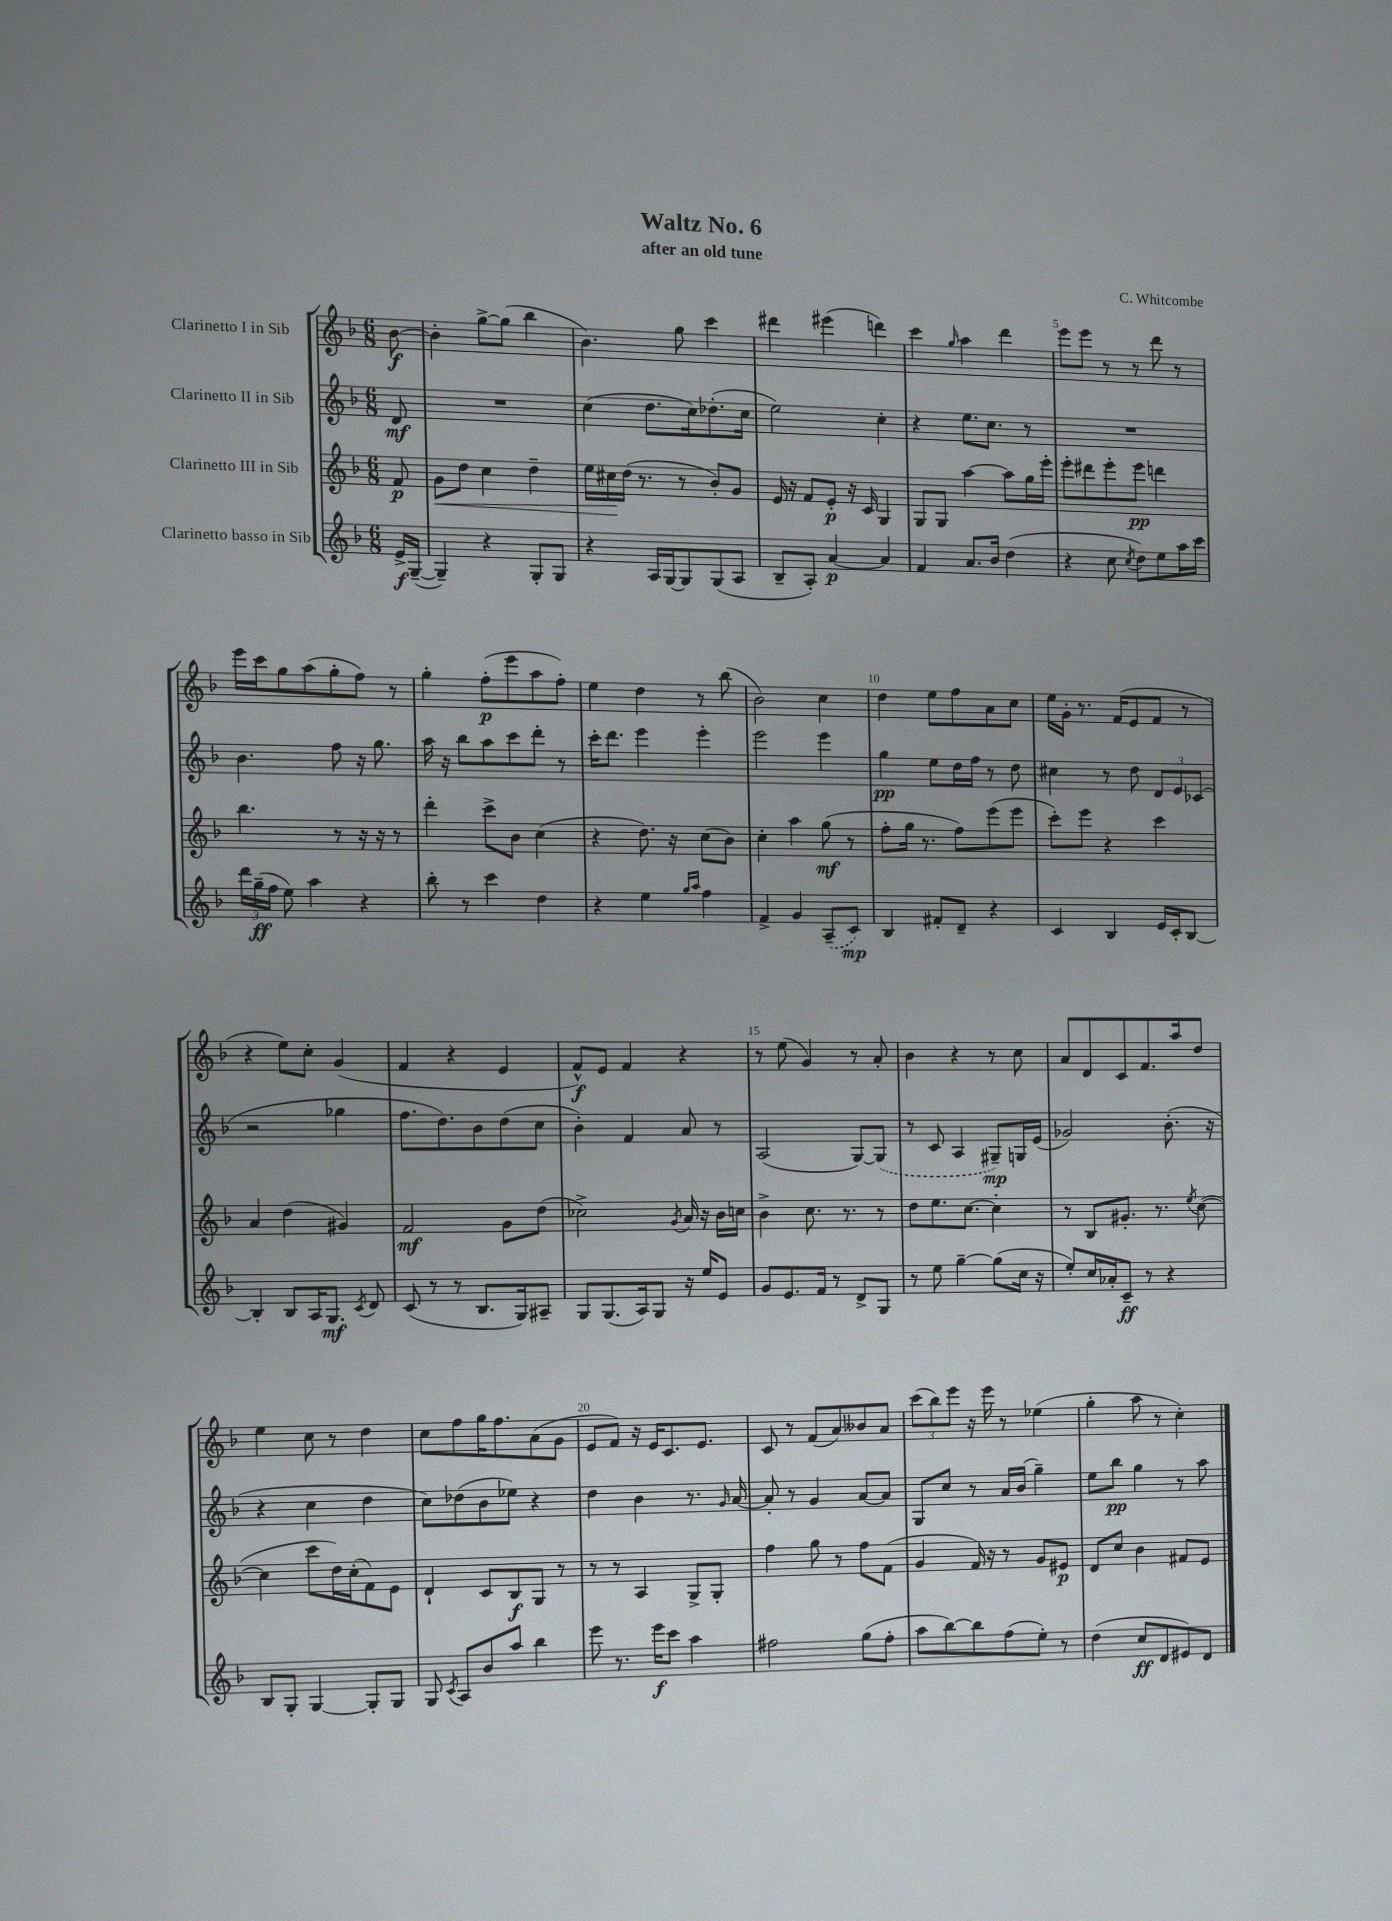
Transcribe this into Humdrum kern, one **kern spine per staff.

**kern	**kern	**kern	**kern
*staff4	*staff3	*staff2	*staff1
*clefG2	*clefG2	*clefG2	*clefG2
*k[b-]	*k[b-]	*k[b-]	*k[b-]
*M6/8	*M6/8	*M6/8	*M6/8
16e^/LL	8f/	8d/	[8b-\
([16G~/JJ	.	.	.
=	=	=	=
4G~/])	8g\L	2.r	4b-'\]
.	8dd\J	.	.
4r	4cc\	.	[8gg^\L
.	.	.	(8gg\]J
8G'/L	4dd~\	.	4bb-\
8G/J	.	.	.
=	=	=	=
4r	16ee\LL	(4cc\	4.b-\)
.	16cc#\	.	.
.	(16dd\JJ	.	.
.	8.r	.	.
16A/LL	.	8.dd\L	.
[16G/J	.	.	.
8G/]	8r	.	8gg\
.	.	16cc\k)	.
(8G/	8b-'/L)	(8.dd-'\	4ccc\
8A/J	8g/J	.	.
.	.	16cc\Jk	.
=	=	=	=
8B-~/L	16e/	2ee\)	4ddd#\
.	16r	.	.
8A'/J)	8f/L	.	.
[4a/	8e'/J	.	(4eee#\
.	16r	.	.
.	16c/	.	.
4a/]	4G/	4cc'\	4ddd\)
=	=	=	=
4f/	8G/L	4r	4ccc\
.	8G/J	.	.
.	.	.	16qqgg/
8.a/L	[4aa\	8.ee\L	4aa\
16b-/Jk	.	8.cc\J	.
(4dd\	8aa\]L	.	4ddd\
.	16gg\L	8r	.
.	16eee'\JJ	.	.
=	=	=	=
4r	8eee'\L	2.r	8eee\L
.	8ddd#\	.	8eee\J
8cc\	8eee'\	.	8r
8qcc/	.	.	.
8dd\L)	8eee\J	.	8r
8ee\	4ddd\	.	8ddd\
16aa\L	.	.	8r
16ccc\JJ	.	.	.
=	=	=	=
24ddd\LL	4.bb-\	4.b-\	16eee\LL
(24gg~\	.	.	.
.	.	.	16ccc\J
24ff\JJ	.	.	.
8ee\)	.	.	8gg\
4aa\	.	.	(8aa\
.	8r	8ff\	8gg'\
4r	16r	16r	8ff\J)
.	16r	8.gg\	.
.	8r	.	8r
=	=	=	=
8bb-'\	4ddd'\	16aa\	4gg'\
.	.	16r	.
8r	.	8bb-\L	.
4ccc\	8ccc^\L	8aa\	(8ff'\L
.	8b-\J	8ccc\	8eee\
4dd\	(4cc\	8ddd'\J	8aa\
.	.	8r	8ff'\J)
=	=	=	=
4r	4r	16ccc'\LK	4ee\
.	.	8.ddd\J	.
4ee\	8.dd\)	4eee\	4dd\
.	16r	.	.
16qqgg/LL	.	.	.
16qqaa/JJ	.	.	.
4ff\	(8cc\L	4eee'\	8r
.	8b-\J)	.	(8bb-\
=	=	=	=
4f^/	4cc'\	2eee\	2b-\)
4g/	4aa\	.	.
(8A~/L	(8gg\	4eee\	4cc\
8c/J)	8r	.	.
=	=	=	=
4B-/	8ff'\L	4gg\	4dd\
.	16gg\Jk	.	.
.	8.r	.	.
8f#'/L	.	8ee\L	8ee\L
8d~/J	8ff\L)	16dd\L	8ff\
.	.	16ff\JJ	.
4r	(8eee\	8r	8a\
.	8eee\J	8dd\	8cc\J
=	=	=	=
4c/	8ccc'\L)	4cc#\	16ee\LL
.	.	.	16g'\JJ
.	8eee\J	.	8.r
4B-/	4r	8r	.
.	.	.	(16f/LK
.	.	8dd\	8e/
16e/LL	4ccc\	12d/L	8f/J
16c'/J	.	.	.
.	.	12e/	.
[8B-/J	.	.	8r
.	.	(12c-/J	.
=	=	=	=
4B-'/]	4a/	2r	4r
8B-/L	(4dd\	.	8ee\L)
16A/K	.	.	8cc'\J
8.G/J	.	.	.
.	4g#/)	4gg-\	(4g/
8qc/	.	.	.
8d/	.	.	.
=	=	=	=
(8c/	2f/	8.ff\L	4f/
8r	.	.	.
.	.	8.dd\)	.
8r	.	.	4r
8.B-/L	.	8b-\	.
.	8g\L	(8dd\	4e/
16G/k)	.	.	.
8A#~/J	(8dd\J	8cc\J	.
=	=	=	=
8G/L	2cc-^\)	4b-'\)	8f^^/L)
(8.G/	.	.	8e/J
.	.	4f/	4f/
16A/k)	.	.	.
8G/J	.	.	.
.	8qg/	.	.
16r	16a/	8a/	4r
16ee/LK	16r	.	.
8e/J	16b-\LL	8r	.
.	16cc\JJ	.	.
=	=	=	=
8g/L	4b-^\	(2A/	8r
8.e/	.	.	(8ee\
.	8.cc\	.	4g/)
16f/Jk	.	.	.
8r	.	.	.
.	8.r	.	.
8d^/L	.	[8G/L)	8r
8G/J	8r	(8G/]J	8a'/
=	=	=	=
8r	8dd\L	8r	4b-\
8ee\	8.ee\	8c/	.
[4gg~\	.	4A/	4r
.	[8.cc\J	.	.
(8gg\]L	4cc'\]	8G#~/L)	8r
16cc\Jk	.	16G/L	8cc\
16r	.	(16e/JJ	.
=	=	=	=
8ee'/L)	8r	2g-/)	8a/L
16cc/L	8B-/L	.	8d/
16a-'/J	.	.	.
8c~/J	8.g#'/J	.	8c/
8r	.	.	8.f/
.	8.r	.	.
4r	.	(8.b-'\	.
.	.	.	16aa/k
.	8qee/	.	.
.	([8cc\	.	8dd/J
.	.	16r	.
=	=	=	=
8B-/L	4cc\]	4r	4ee\
8G'/J	.	.	.
[4G/	8ccc\L	4cc\	8cc\
.	16dd\L)	.	8r
.	(16cc'\J	.	.
8G'/]L	8f\)	4dd\	4dd\
8G/J	8e\J	.	.
=	=	=	=
8G/	4d`/	8cc\L)	8cc\L
8qc/	.	.	.
8A/L	.	(8dd-\	8ff\
8b-/	8c/L	8b-\	16gg\K
.	.	.	8.ff\
8aa/J	8B-/	8ee-\J)	.
4bb-\	8G/J	4r	(8a\
.	8r	.	8g\J
=	=	=	=
8eee\	8r	4dd\	8e/L
8.r	8r	.	8f/J)
.	4A/	4b-\	16r
16eee\LK	.	.	16e/LK
8ccc\J	.	.	8.c/
4aa\	8G^/L	8.r	.
.	.	.	8.e/J
.	8G'/J	.	.
.	.	16qqg/	.
.	.	[16a/	.
=	=	=	=
2ff#\	4ff\	8a'/]	8c/
.	.	8r	8r
.	8gg\	4g/	(8f/L
.	8r	.	8a/)
(8gg\L	8ff\L	[8a/L	8b--/
8ff#'\J	(8f\J	8a/]J	8a/J
=	=	=	=
8aa\L	4g/	8G/L	(12ccc\L
.	.	.	12bb-\)
[8bb-\)	.	8cc/J	.
.	.	.	12eee\J
8bb-\]	16f/)	8r	16r
.	16r	.	16eee\
(8ff\	8r	16a/LL	8r
.	.	(16b-/JJ	.
8ee'\J)	8g/L	4gg~\)	(4ee-\
8r	8e#/J	.	.
=	=	=	=
(4dd\	8d/L	8ee\L	4gg'\
.	8cc/J	8bb-\J	.
8cc/L	4b-\	4gg\	8aa\
8d/	.	.	8r
8e#/)	8f#/L	8r	4cc'\)
8d/J	8e/J	8aa\	.
==	==	==	==
*-	*-	*-	*-
